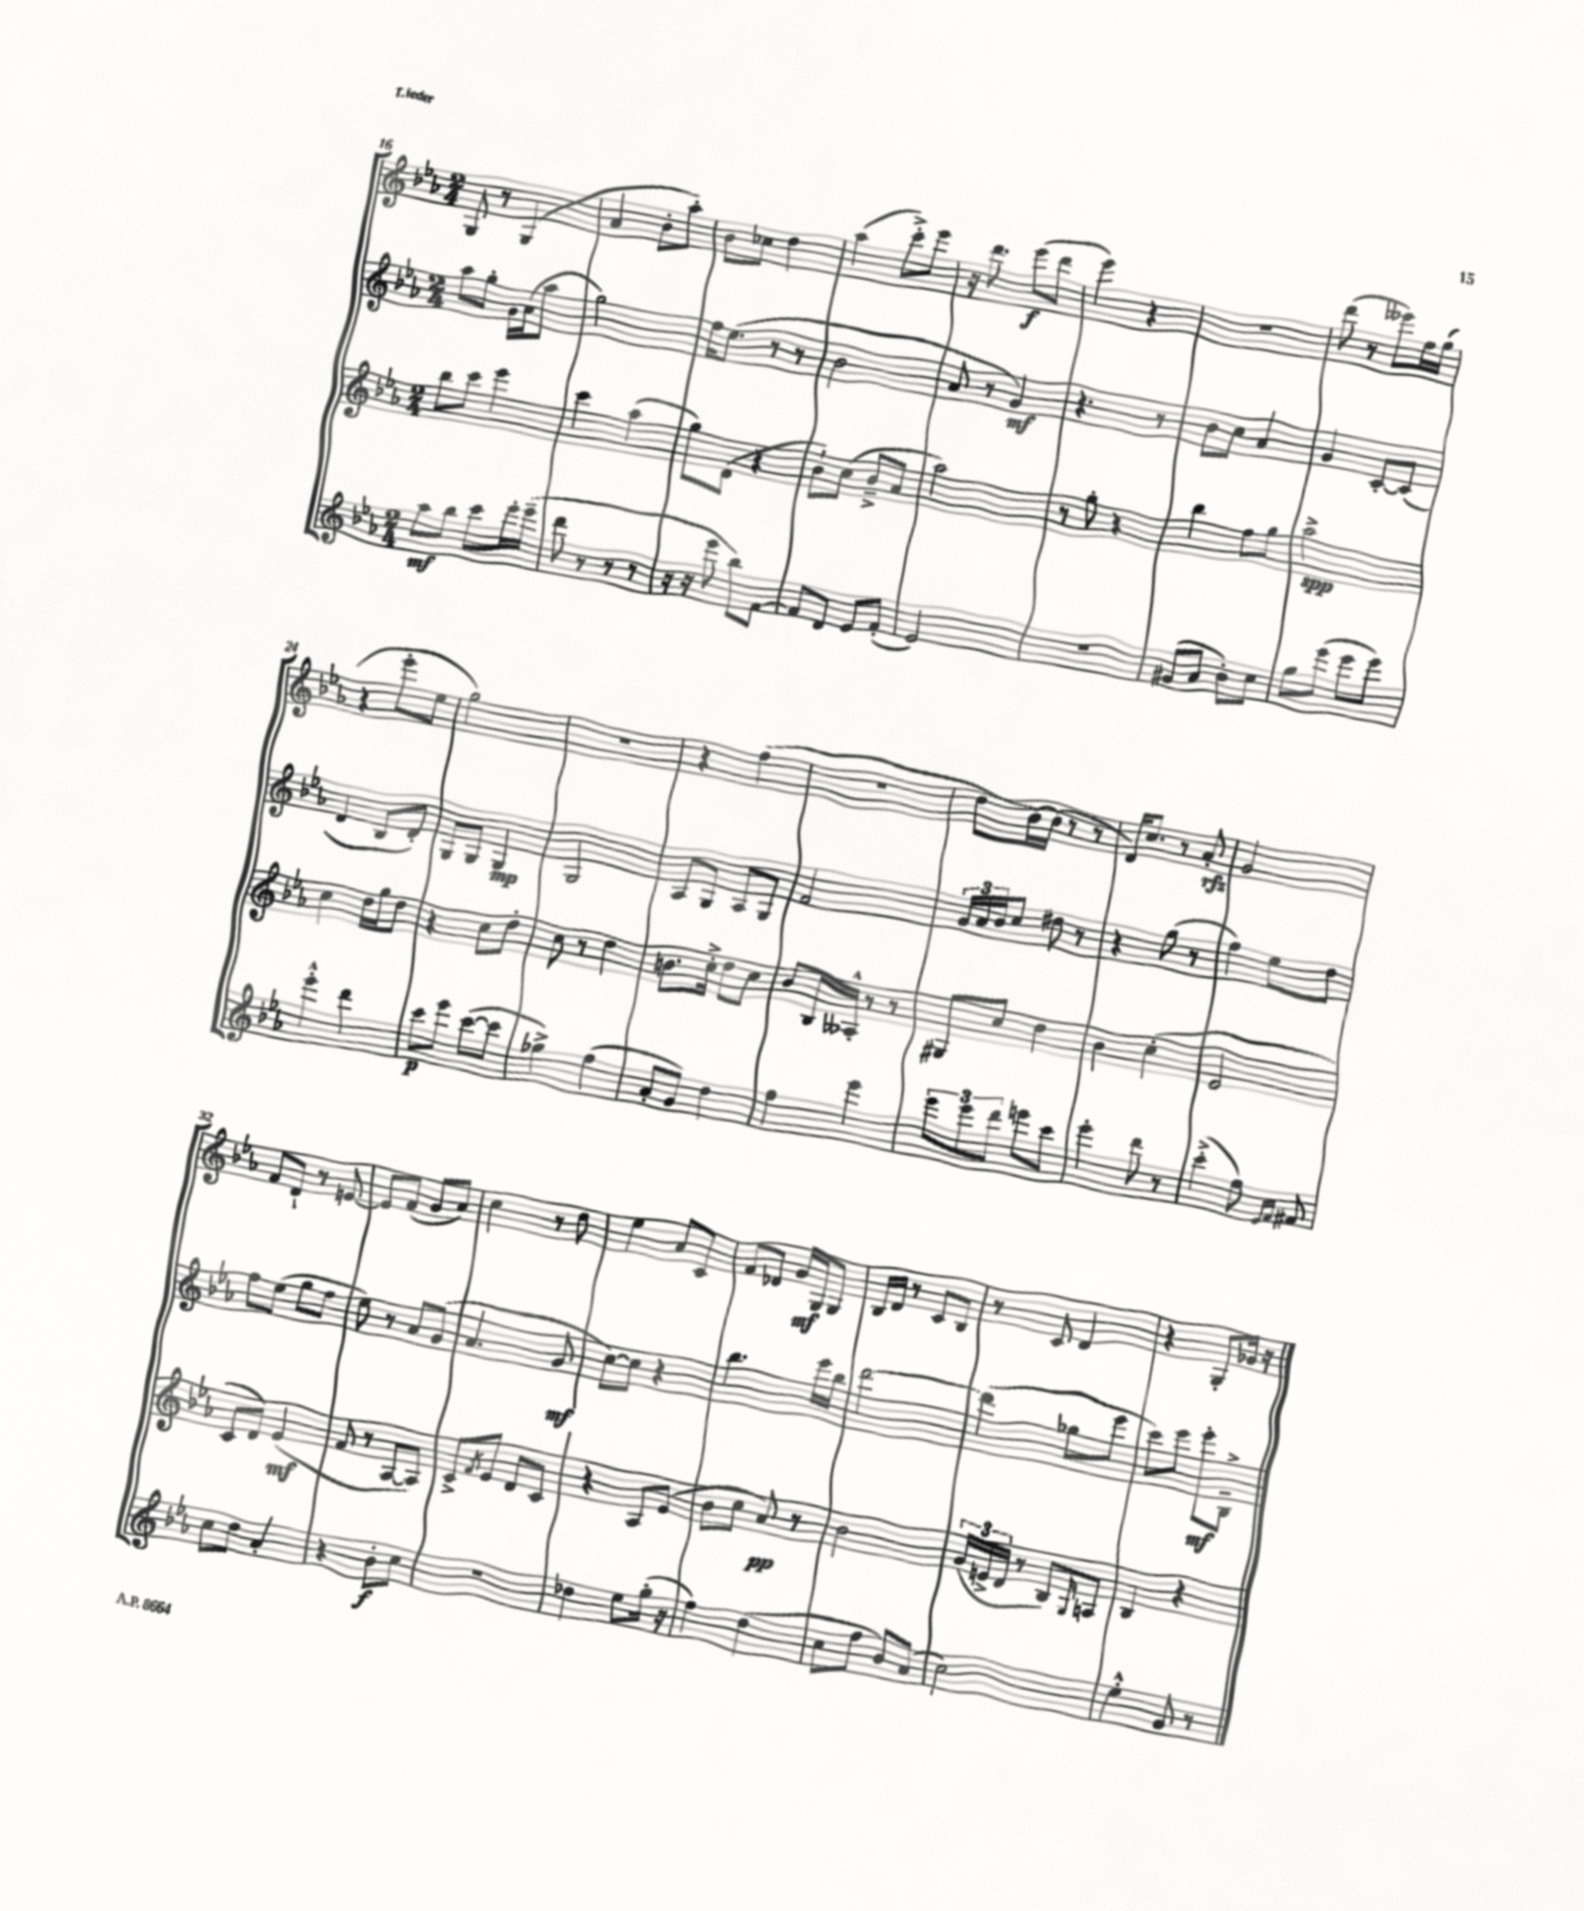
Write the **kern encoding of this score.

**kern	**kern	**kern	**kern
*staff4	*staff3	*staff2	*staff1
*clefG2	*clefG2	*clefG2	*clefG2
*k[b-e-a-]	*k[b-e-a-]	*k[b-e-a-]	*k[b-e-a-]
*M2/4	*M2/4	*M2/4	*M2/4
8aa-	8bb-	8aa-	8G
8bb-	8ccc	8gg'	8r
8ccc	4eee-	16g	(4G
.	.	(16a-	.
16eee-'	.	8aa-	.
(16eee-~	.	.	.
=	=	=	=
8ddd	4ccc	2gg)	4a-
8r	.	.	.
8r	(4aa-	.	8b-'
8r	.	.	8aa-')
=	=	=	=
16r	8gg)	16ff	8b-
16r	.	(8.ee-	.
8eee-	(8d	.	8cc-
8bb-)	4r	8r	4dd
[8f	.	8r	.
=	=	=	=
8f]	8b-`)	2b-	(4aa-
8d	(8cc	.	.
8e-	8b-~^	.	8ccc'^)
(8f'	8a-	.	8eee-
=	=	=	=
2e-)	2aa-)	8a-	16r
.	.	.	8.ddd
.	.	8r	.
.	.	4g)	(8eee-
.	.	.	8ddd
=	=	=	=
2r	8r	4.r	4eee-)
.	8gg'	.	.
.	4r	.	4r
.	.	8r	.
=	=	=	=
(8g#	4bb-	8b-	2r
8a-	.	8cc	.
8b-')	8ff	4a-	.
8cc	8gg	.	.
=	=	=	=
8gg	2aa-^	4g	(8ddd
(8eee-	.	.	8r
8eee-	.	[8c'	8eee--)
8eee-)	.	(8c]	16ff
.	.	.	(16gg
=	=	=	=
4eee-'^^	4cc	4d	4r
4ddd	16dd	8B-	8eee-'
.	16gg	.	.
.	8dd	8d')	8ee-
=	=	=	=
8ccc	4r	8G	2gg)
8eee-	.	8G	.
([8ccc	8cc	4G	.
8ccc]	8dd'	.	.
=	=	=	=
4gg-^)	8cc	2G	2r
.	8r	.	.
(4ff	4dd	.	.
=	=	=	=
8a-'	8.b	8A-	4r
8g)	.	8G	.
.	16cc'^	.	.
4dd	8dd	8A-	(4ff
.	8cc	8G	.
=	=	=	=
4ff	8b-	2f	2r
.	16B-	.	.
.	16A--'^^	.	.
4eee-	8r	.	.
.	8r	.	.
=	=	=	=
12eee-	8G#	24g	8dd
.	.	24a-	.
12eee-	.	24b-	.
.	8cc	8cc	[16b-)
12ddd	.	.	.
.	.	.	(16b-]
8eee	4dd	8dd#	8r
8ccc	.	8r	8r
=	=	=	=
4eee-'	4b-	4r	16d)
.	.	.	8.cc
8ddd	(4cc'	(8gg	8r
8r	.	8r	8a-'
=	=	=	=
(4ccc'^	2e-	4ff)	2g
8ff)	.	8ee-	.
16qqe-	.	.	.
16qqf	.	.	.
8f#	.	8dd	.
=	=	=	=
8cc	8c	8ff	8f
8dd	8d)	(8ee-	8d`
4a-'	(4e-	8gg	8r
.	.	8ff	[8e
=	=	=	=
4r	8f	8ee-)	8e]
.	8r	8r	(8f
8b-'	[8A-	8a-	8g
8cc	8A-])	(8g	8a-)
=	=	=	=
2r	8c^	4.a-	4cc
.	8qf	.	.
.	8e-	.	.
.	8d	.	8r
.	8c	8g	8dd
=	=	=	=
4dd-	4r	[8cc)	4ee-
.	.	8cc]	.
8ee-	8A-	4r	8a-
(16gg'	(8e-	.	8c
16r	.	.	.
=	=	=	=
4ff)	8b-	4.bb-	8f
.	8cc	.	8d-
(4dd	8a-)	.	16g
.	.	.	16G
.	8r	16eee-	8G
.	.	16bb-	.
=	=	=	=
8cc	2b-	[2ddd	16B-
.	.	.	16d
8ff	.	.	8r
8b-)	.	.	8c
(8a-	.	.	8B-
=	=	=	=
2cc)	(24g	(4ddd]	8r
.	24e^	.	.
.	24d	.	.
.	8r	.	8c
.	8B-)	8gg-	4d
.	16qqG	.	.
.	8A	8eee-	.
=	=	=	=
4ee-'^^	4B-	8ccc)	4r
.	.	8eee-	.
8g	4r	8eee-'	8G'
8r	.	8B-~^	16g-
.	.	.	16r
==	==	==	==
*-	*-	*-	*-
